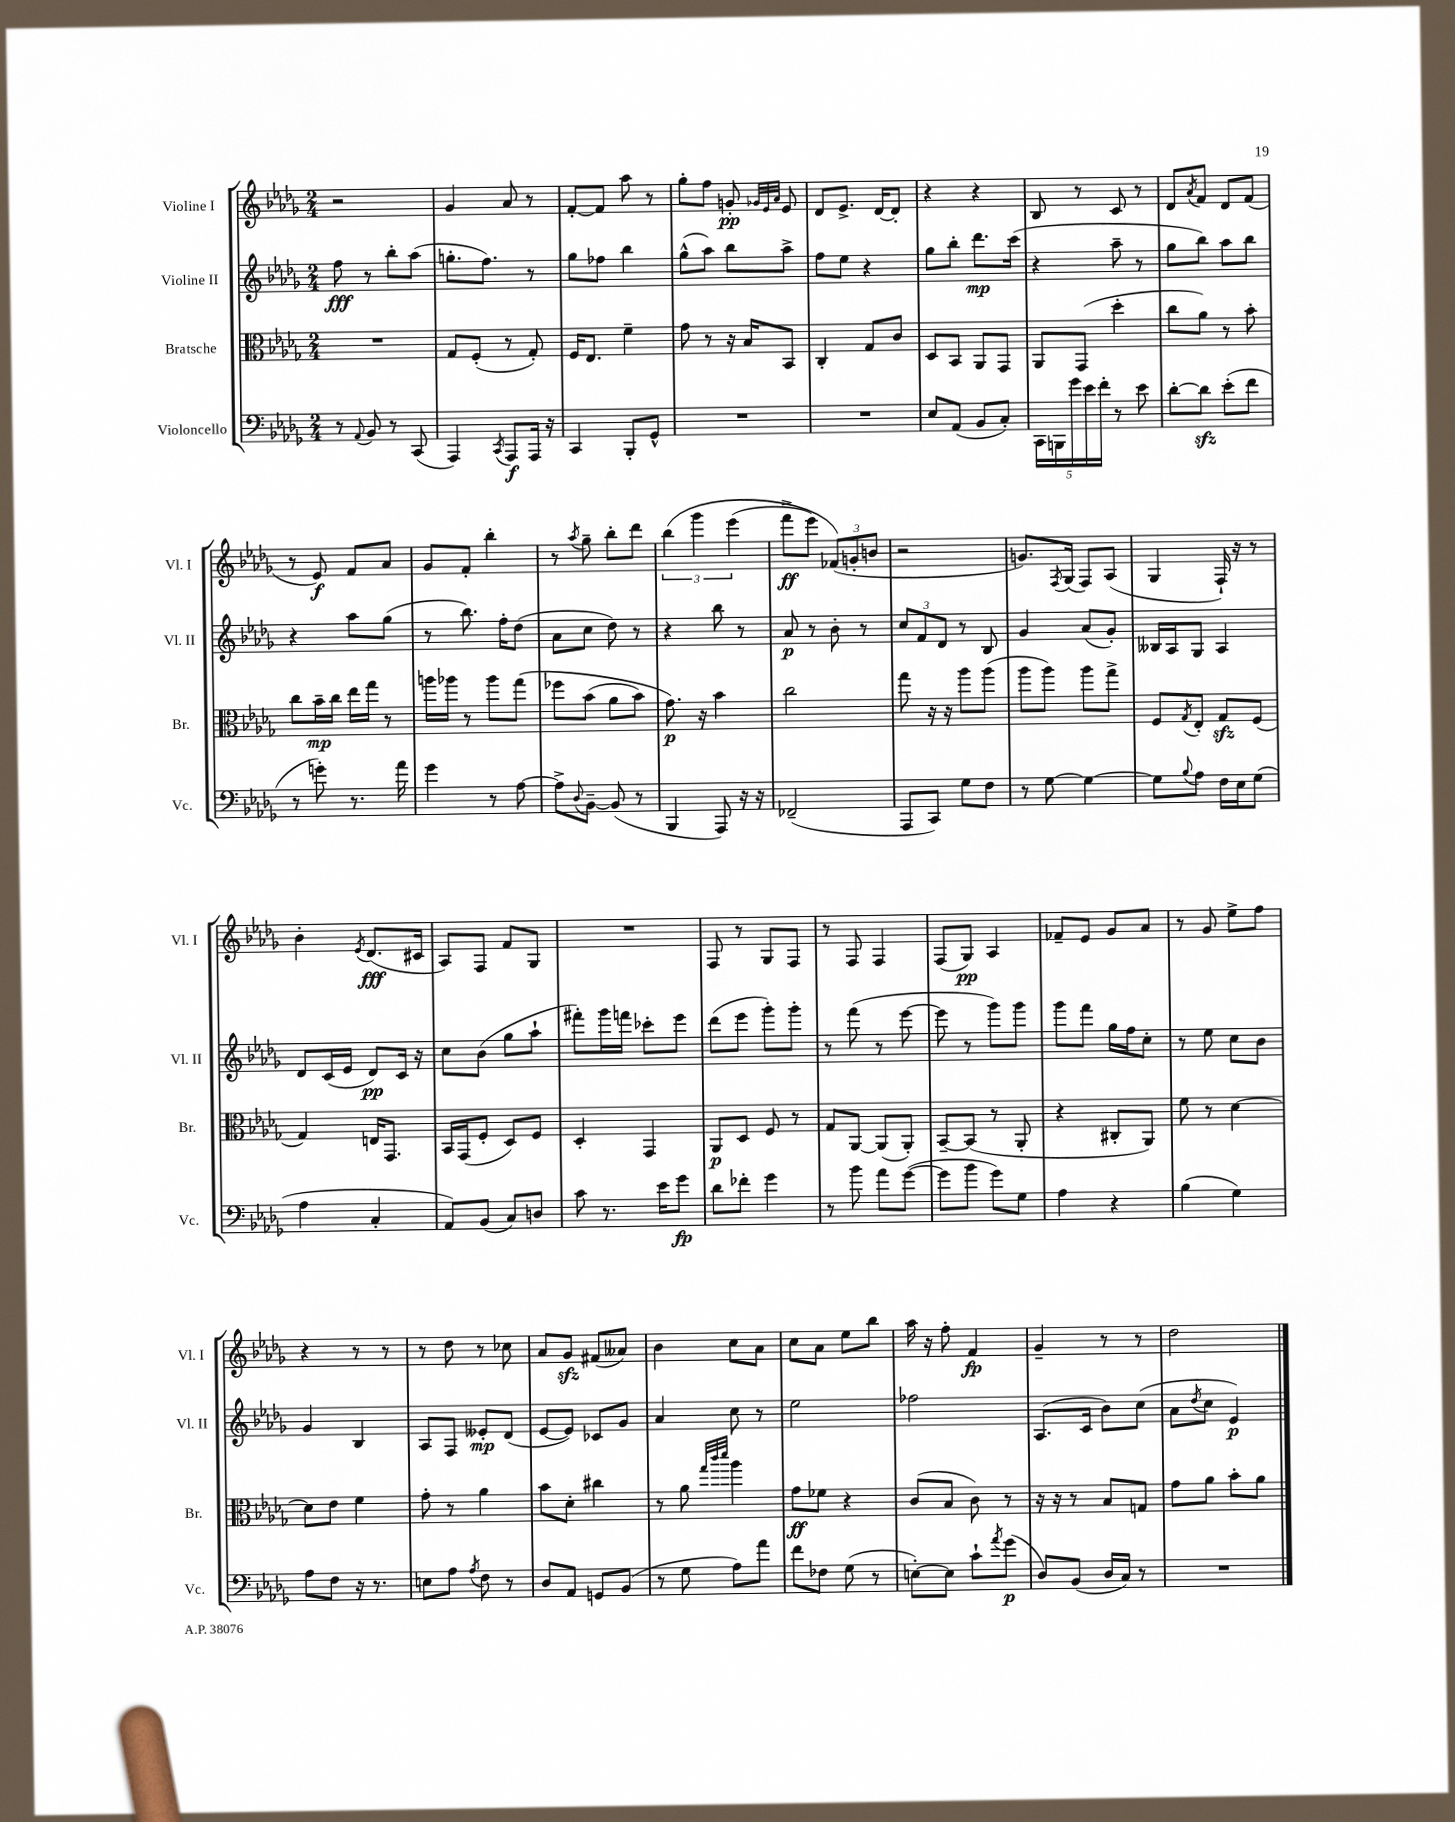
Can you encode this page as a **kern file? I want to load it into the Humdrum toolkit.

**kern	**kern	**kern	**kern
*staff4	*staff3	*staff2	*staff1
*clefF4	*clefC3	*clefG2	*clefG2
*k[b-e-a-d-g-]	*k[b-e-a-d-g-]	*k[b-e-a-d-g-]	*k[b-e-a-d-g-]
*M2/4	*M2/4	*M2/4	*M2/4
8r	2r	8ff\	2r
8qqAA-/	.	.	.
8BB-/	.	8r	.
8r	.	8bb-'\L	.
(8CC/	.	(8aa-\J	.
=	=	=	=
4AAA-/)	8G-/L	8.gg'\L	4g-/
.	(8F'/J	.	.
.	.	8.ff\J)	.
8qCC/	.	.	.
8AAA-/L	8r	.	8a-/
16AAA-/Jk	8G-'/)	8r	8r
16r	.	.	.
=	=	=	=
4CC/	16F/LK	8gg-\L	[8f'/L
.	8.E-/J	.	.
.	.	8ff-\J	8f/]J
8BBB-'/L	4f~\	4bb-\	8aa-\
8GG-^^/J	.	.	8r
=	=	=	=
2r	8g-\	(8gg-^^\L	8gg-'\L
.	8r	8aa-\J)	8ff\J
.	16r	8bb-\L	8g'/
.	16B-/LK	.	.
.	.	.	32qqg-/LLL
.	.	.	32qqe-/
.	.	.	32qqa-/JJJ
.	8BB-/J	8aa-^\J	8e-/
=	=	=	=
2r	4C'/	8ff\L	8d-/L
.	.	8ee-\J	8.e-^/J
.	8G-/L	4r	.
.	.	.	[16d-/LK
.	8c/J	.	8d-'/]J
=	=	=	=
8E-/L	8D-/L	8gg-\L	4r
(8AA-/J	8BB-/J	8bb-'\J	.
8BB-/L	8AA-/L	8.ddd-\L	4r
8C'/J)	8GG-/J	.	.
.	.	(16ccc\Jk	.
=	=	=	=
20CC\LL	8AA-/L	4r	8B-/
20BBB\	.	.	.
20g-\	.	.	.
.	(8GG-/J	.	8r
20e-\	.	.	.
20f'\JJ	.	.	.
8r	4dd-'\	8aa-~\	8c/
8e-\	.	8r	8r
=	=	=	=
[8d-'\L	8cc\L	8gg-\L	8d-/L
.	.	.	8qa-/
8d-\]J	8a-\J)	8bb-\J)	8f/J
(8e-'\L	8r	8aa-\L	8d-/L
8f\J	8b-'\	8bb-\J	(8f/J
=	=	=	=
8r	8cc\L	4r	8r
8g'\)	16b-~\L	.	8e-/)
.	16cc\JJ	.	.
8.r	16ee-\LL	8aa-\L	8f/L
.	16gg-\JJ	.	.
.	8r	(8gg-\J	8a-/J
16a-\	.	.	.
=	=	=	=
4g-\	16aa\LL	8r	8g-/L
.	16aa-\JJ	.	.
.	8r	8.bb-\)	8f'/J
8r	8aa-\L	.	4bb-'\
.	.	16ff'\LK	.
[8A-\	&(8gg-\J	(8dd-\J	.
=	=	=	=
8A-^\]L	8ff-\L	8a-\L	8r
8qqD-/	.	.	8qaa-/
[8BB-~\J	(8b-\J	8cc\J	8gg-~\
(8BB-/]	8a-\L	8dd-\)	8bb-'\L
8r	8b-\J)	8r	8ddd-\J
=	=	=	=
4BBB-/	8.g-\&)	4r	&(6bb-\
.	.	.	6ggg-\
.	16r	.	.
8AAA-/)	4b-\	8bb-\	.
.	.	.	(6eee-\
16r	.	8r	.
16r	.	.	.
=	=	=	=
(2FF-~/	2cc\	8a-/	8fff^\L
.	.	8r	8eee-\J)
.	.	8b-'\	(12f-/L&)
.	.	.	12g'/
.	.	8r	.
.	.	.	12b/J
=	=	=	=
8AAA-/L	8gg-\	12cc/L	2r
.	.	12f/	.
8CC/J)	16r	.	.
.	.	12d-/J	.
.	16r	.	.
8G-\L	8aa-\L	8r	.
8F\J	(8aa-\J	8B-/	.
=	=	=	=
8r	8aa-\L	4g-/	8.g/L)
[8G-\	8aa-\J)	.	.
.	.	.	8qF/
.	.	.	(16G-/Jk
4G-\_	8aa-\L	(8a-/L	8F/L)
.	8gg-^\J	8g-'/J)	(8A-/J
=	=	=	=
8G-\]L	8F/L	16B--/LL	4G-/
.	.	16A-/J	.
8qqB-/	8qG-/	.	.
8A-\J	8E-'/J	8G-/J	.
16F\LL	8G-/L	4A-/	16F`/)
16E-\J	.	.	16r
(8G-\J	(8F/J	.	8r
=	=	=	=
4A-\	4G-/)	8d-/L	4b-'\
.	.	(16c/L	.
.	.	16e-/JJ	.
.	.	.	8qe-/
4C'/	16E/LK	8d-/L)	(8.d-/L
.	8.GG-/J	.	.
.	.	16c/Jk	.
.	.	16r	16c#/Jk
=	=	=	=
8AA-/L)	16BB-/LL	8cc\L	8A-/L)
.	(16GG-/J	.	.
(8BB-/J	8F'/J	(8b-\J	8F/J
8C/L)	8D-/L)	8gg-\L	8f/L
8D/J	8F/J	8aa-`\J	8G-/J
=	=	=	=
8c\	4D-'/	8fff#'\L)	2r
8.r	.	16ggg-\L	.
.	.	16fff\JJ	.
.	4GG-/	8ccc-'\L	.
16e-\LK	.	.	.
8g-\J	.	8eee-\J	.
=	=	=	=
8d-\L	8AA-/L	(8ddd-\L	8F/
8f-'\J	8D-/J	8eee-\J	8r
4g-\	8F/	8ggg-'\L)	8G-/L
.	8r	8ggg-'\J	8F/J
=	=	=	=
8r	8G-/L	8r	8r
8b-\	[8AA-/J	(8fff\	8F/
8a-\L	(8AA-/]L	8r	4F/
([8g-\J	8AA-'/J)	[8eee-\	.
=	=	=	=
8g-\]L	[8BB-~/L	8eee-\]	(8F/L
8b-\J	(8BB-/]J	8r	8G-/J)
8g-\L)	8r	8ggg-\L)	4A-/
8G-\J	8AA-'/	8ggg-\J	.
=	=	=	=
4A-\	4r	8ggg-\L	8f-~/L
.	.	8fff\J	8e-/J
4r	8C#'/L	16gg-\LL	8g-/L
.	.	16ff\J	.
.	8AA-/J)	8cc'\J	8a-/J
=	=	=	=
(4B-\	8f\	8r	8r
.	8r	8ee-\	8g-/
4G-\)	[4d-\	8cc\L	8ee-^\L
.	.	8b-\J	8ff\J
=	=	=	=
8A-\L	8d-\]L	4g-/	4r
8F\J	8e-\J	.	.
16r	4f\	4B-/	8r
8.r	.	.	.
.	.	.	8r
=	=	=	=
8E\L	8g-'\	8A-/L	8r
8A-\J	8r	8F/J	8dd-\
8qA-/	.	.	.
8F\	4a-\	8e--'/L	8r
8r	.	(8d-/J	8cc-\
=	=	=	=
8D-/L	8b-\L	[8e-/L	8a-/L
8AA-/J	8d-'\J	8e-/]J)	8g-/J
8GG/L	4cc#\	8c-/L	(8f#/L
(8BB-/J	.	8g-/J	8a--/J)
=	=	=	=
8r	8r	4a-/	4b-\
8G-\	8a-\	.	.
.	32qqgg-/LLL	.	.
.	32qqccc/	.	.
.	32qqddd-/JJJ	.	.
8A-\L)	4aa-\	8cc\	8cc\L
8a-\J	.	8r	8a-\J
=	=	=	=
8f\L	8g-\L	2ee-\	8cc\L
8F-\J	8f-\J	.	8a-\J
(8G-\	4r	.	8ee-\L
8r	.	.	8bb-\J
=	=	=	=
[8E'\L)	(8c/L	2ff-\	16aa-\
.	.	.	16r
8E\]J	8B-/J	.	8ff'\
8c`\L	8c\)	.	4f/
8qa-/	.	.	.
(8g-\J	8r	.	.
=	=	=	=
8D-/L)	16r	(8.A-/L	4g-~/
.	16r	.	.
(8BB-/J	8r	.	.
.	.	16c/Jk	.
16D-/LL	8B-/L	8b-\L)	8r
16C/JJ)	.	.	.
8r	8G/J	(8cc\J	8r
=	=	=	=
2r	8g-\L	8a-\L	2dd-\
.	.	8qdd-/	.
.	8a-\J	8cc\J	.
.	8b-'\L	4e-/)	.
.	8a-\J	.	.
==	==	==	==
*-	*-	*-	*-
